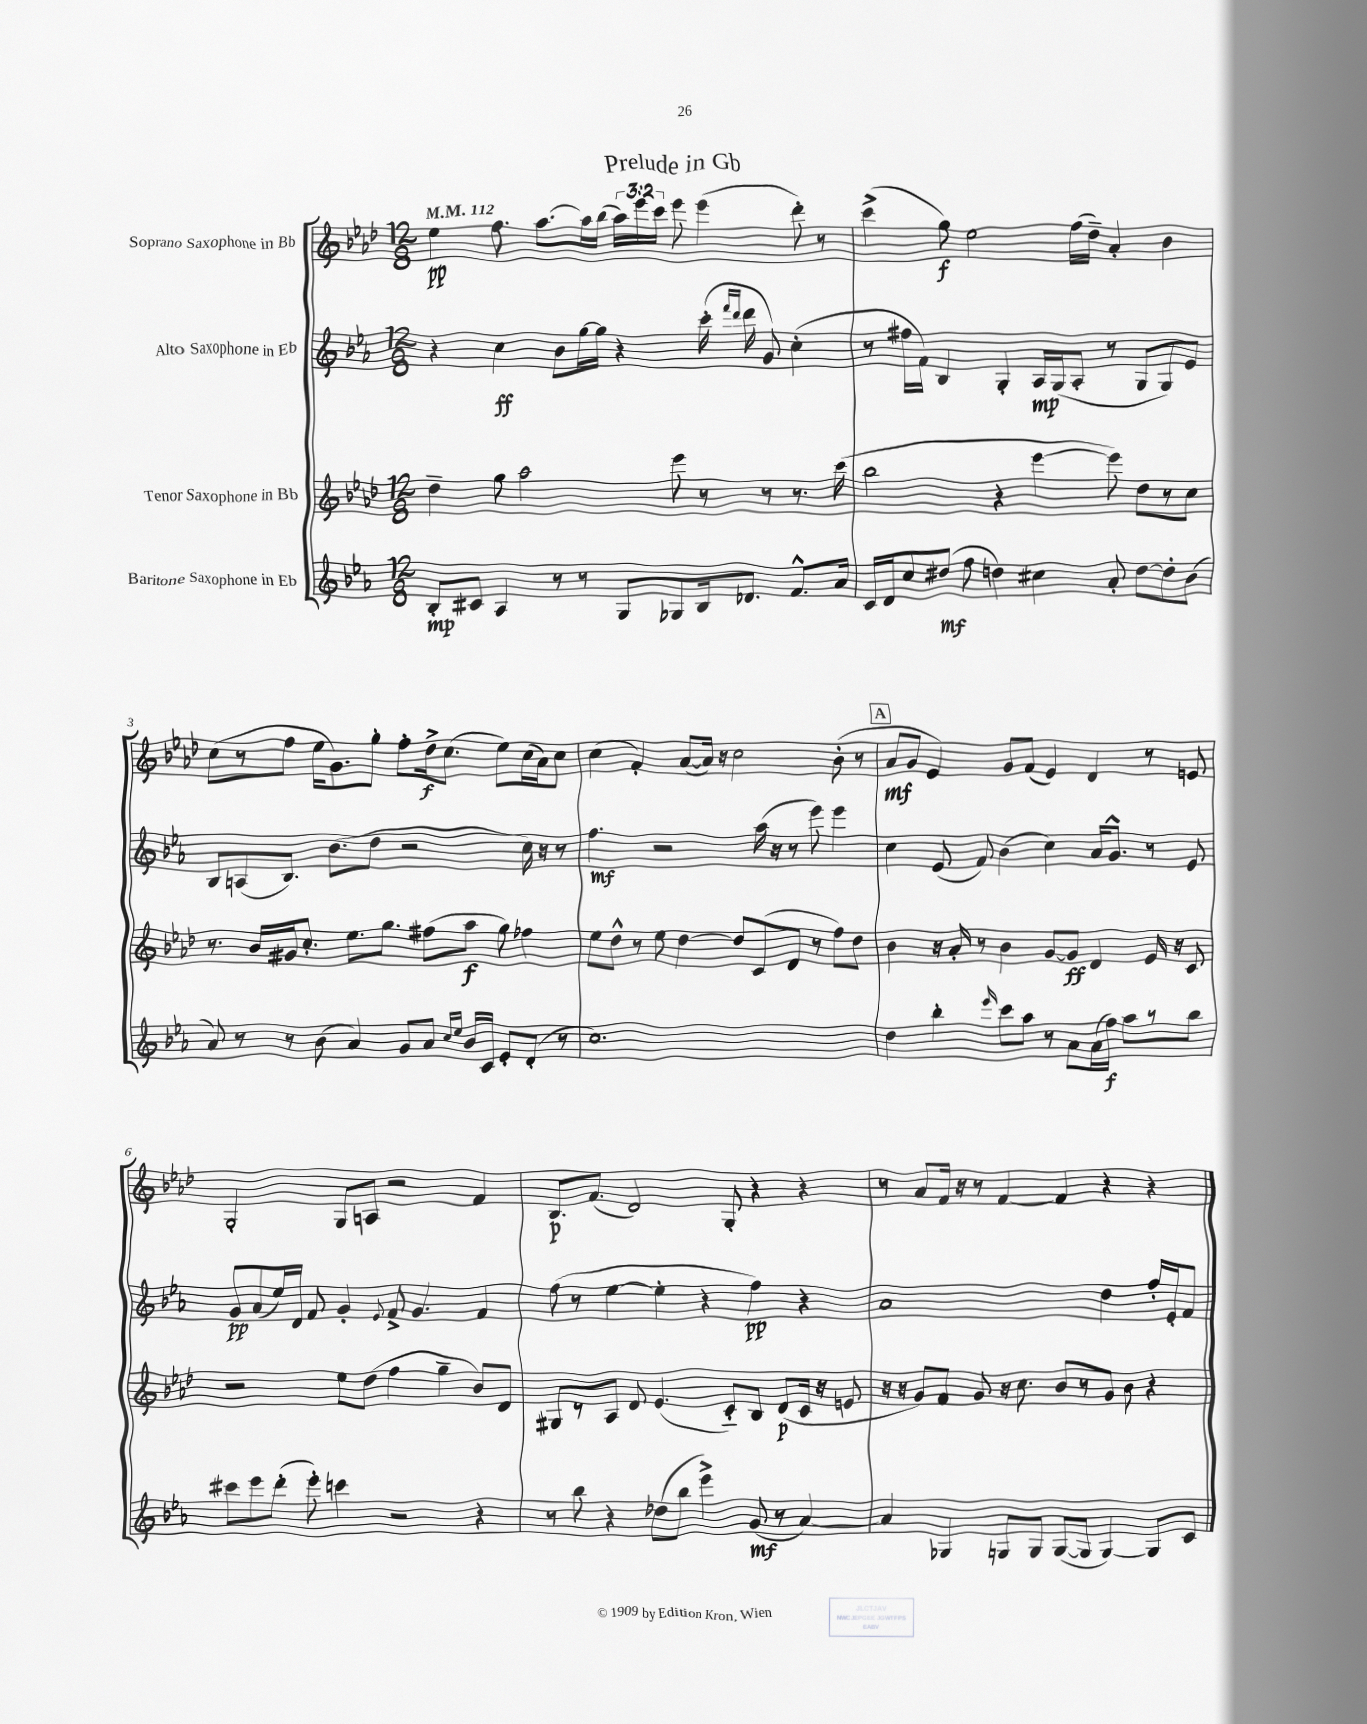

**kern	**kern	**kern	**kern
*staff4	*staff3	*staff2	*staff1
*clefG2	*clefG2	*clefG2	*clefG2
*k[b-e-a-]	*k[b-e-a-d-]	*k[b-e-a-]	*k[b-e-a-d-]
*M12/8	*M12/8	*M12/8	*M12/8
*MM112	*MM112	*MM112	*MM112
8B-'	4dd-~	4r	4ee-
8c#	.	.	.
4A-	8gg	4cc	8.ff
.	2aa-	.	.
.	.	.	[8.aa-
8r	.	8b-	.
8r	.	[16gg	16aa-]
.	.	16gg]	(16bb-
8G	.	4r	24aa-)
.	.	.	24eee-
.	.	.	24ccc
8G-	8eee-	.	8eee-
16B-	8r	(16ccc'	(4eee-
.	.	16qqfff	.
.	.	16qqddd	.
8.d-	.	16ddd	.
.	8r	8g)	.
8.f^^	8.r	(4cc'	8ddd-')
.	.	.	8r
16a-	(16ccc	.	.
=	=	=	=
16c	2bb-	8r	(4ccc^
16d	.	.	.
8cc	.	16ff#	.
.	.	16f)	.
(8dd#	.	4B-	8gg)
8ff	.	.	2ee-
4dd)	4r	4G'	.
4cc#	[4eee-	16A-	.
.	.	(16G	.
.	.	8A-'	(16ff
.	.	.	16dd-~)
8a-'	8eee-])	8r	4a-'
[8dd	8dd-	8G	.
8dd']	8r	8G)	4b-
(8b-	8cc	8e-	.
=	=	=	=
8a-)	8.r	8B-	(8cc
8r	.	(8A	8r
.	16b-	.	.
8r	16g#	8.B-)	8ff
.	8.cc'	.	.
(8b-	.	.	16ee-
.	.	(8.b-	8.g)
4a-)	8.ee-	.	.
.	.	8dd	8gg'
.	8.gg	.	.
8g	.	2r	8ff'
8a-	(8ff#	.	16dd-^
.	.	.	(8.cc
16qqcc	.	.	.
16qqee-	.	.	.
16b-	8aa-	.	.
16c	.	.	.
8e-'	8gg)	.	8ee-)
(8d'	4ff-	16cc)	(16cc
.	.	16r	16a-)
8r	.	8r	8cc
=	=	=	=
1.cc)	8ee-	4.ff	(4cc
.	8dd-^^	.	.
.	8r	.	4f')
.	8ee-	2r	.
.	[4dd-	.	([8a-
.	.	.	16a-])
.	.	.	16r
.	8dd-]	.	2cc
.	(8c	(16aa-	.
.	.	16r	.
.	8d-	8r	.
.	8r	8eee-)	.
.	8ff)	4eee-	(8b-'
.	8dd-	.	8r
=	=	=	=
4dd	4b-	4cc	8a-
.	.	.	8g
4bb-'	16r	(8e-	4e-)
.	16a-'	.	.
.	8r	8f)	.
16qqeee-	.	.	.
8ccc	4b-	(4b-	8g
8aa-	.	.	(8f
8r	[8g	4cc)	4e-)
8a-	8g]	.	.
(16a-	4d-	16a-	4d-
16ff)	.	8.g^^	.
8aa-	.	.	.
8r	16e-	8r	8r
.	16r	.	.
8bb-	8c	8e-	8e
=	=	=	=
8ccc#	2r	8g	2G'
8eee-	.	(8a-	.
(8ddd'	.	16ee-)	.
.	.	16d	.
8eee-')	.	8f	.
4ccc	8ee-	4g'	8G
.	(8dd-	.	8A
.	.	8qqe-	.
2r	4ff	8f^	2r
.	.	4.g	.
.	4gg~	.	.
4r	8b-)	4f	4f
.	8d-	.	.
=	=	=	=
8r	8G#	(8ff	8.B-
8bb-	8r	8r	.
.	.	.	(8.f
4r	8A-	[4ee-	.
.	8d-	.	2d-)
(8dd-	(4.e-	4ee-']	.
8bb-	.	.	.
4eee-^)	.	4r	.
.	8c'~)	.	8G'
(8g	8B-	4ff)	4r
8r	(8d-	.	.
[4a-)	16c	4r	4r
.	16r	.	.
.	8e	.	.
=	=	=	=
4a-]	16r	1a-	8r
.	16r	.	.
.	8g)	.	8a-
4G-	8f	.	16f
.	.	.	16r
.	8g	.	8r
8G	16r	.	[4f
.	8.cc	.	.
8G	.	.	.
([8G	8b-	.	4f]
8G]	8r	.	.
[4G)	8g	4dd	4r
.	8b-	.	.
8G]	4r	16ff'	4r
.	.	16e-'	.
8c	.	8f	.
==	==	==	==
*-	*-	*-	*-
